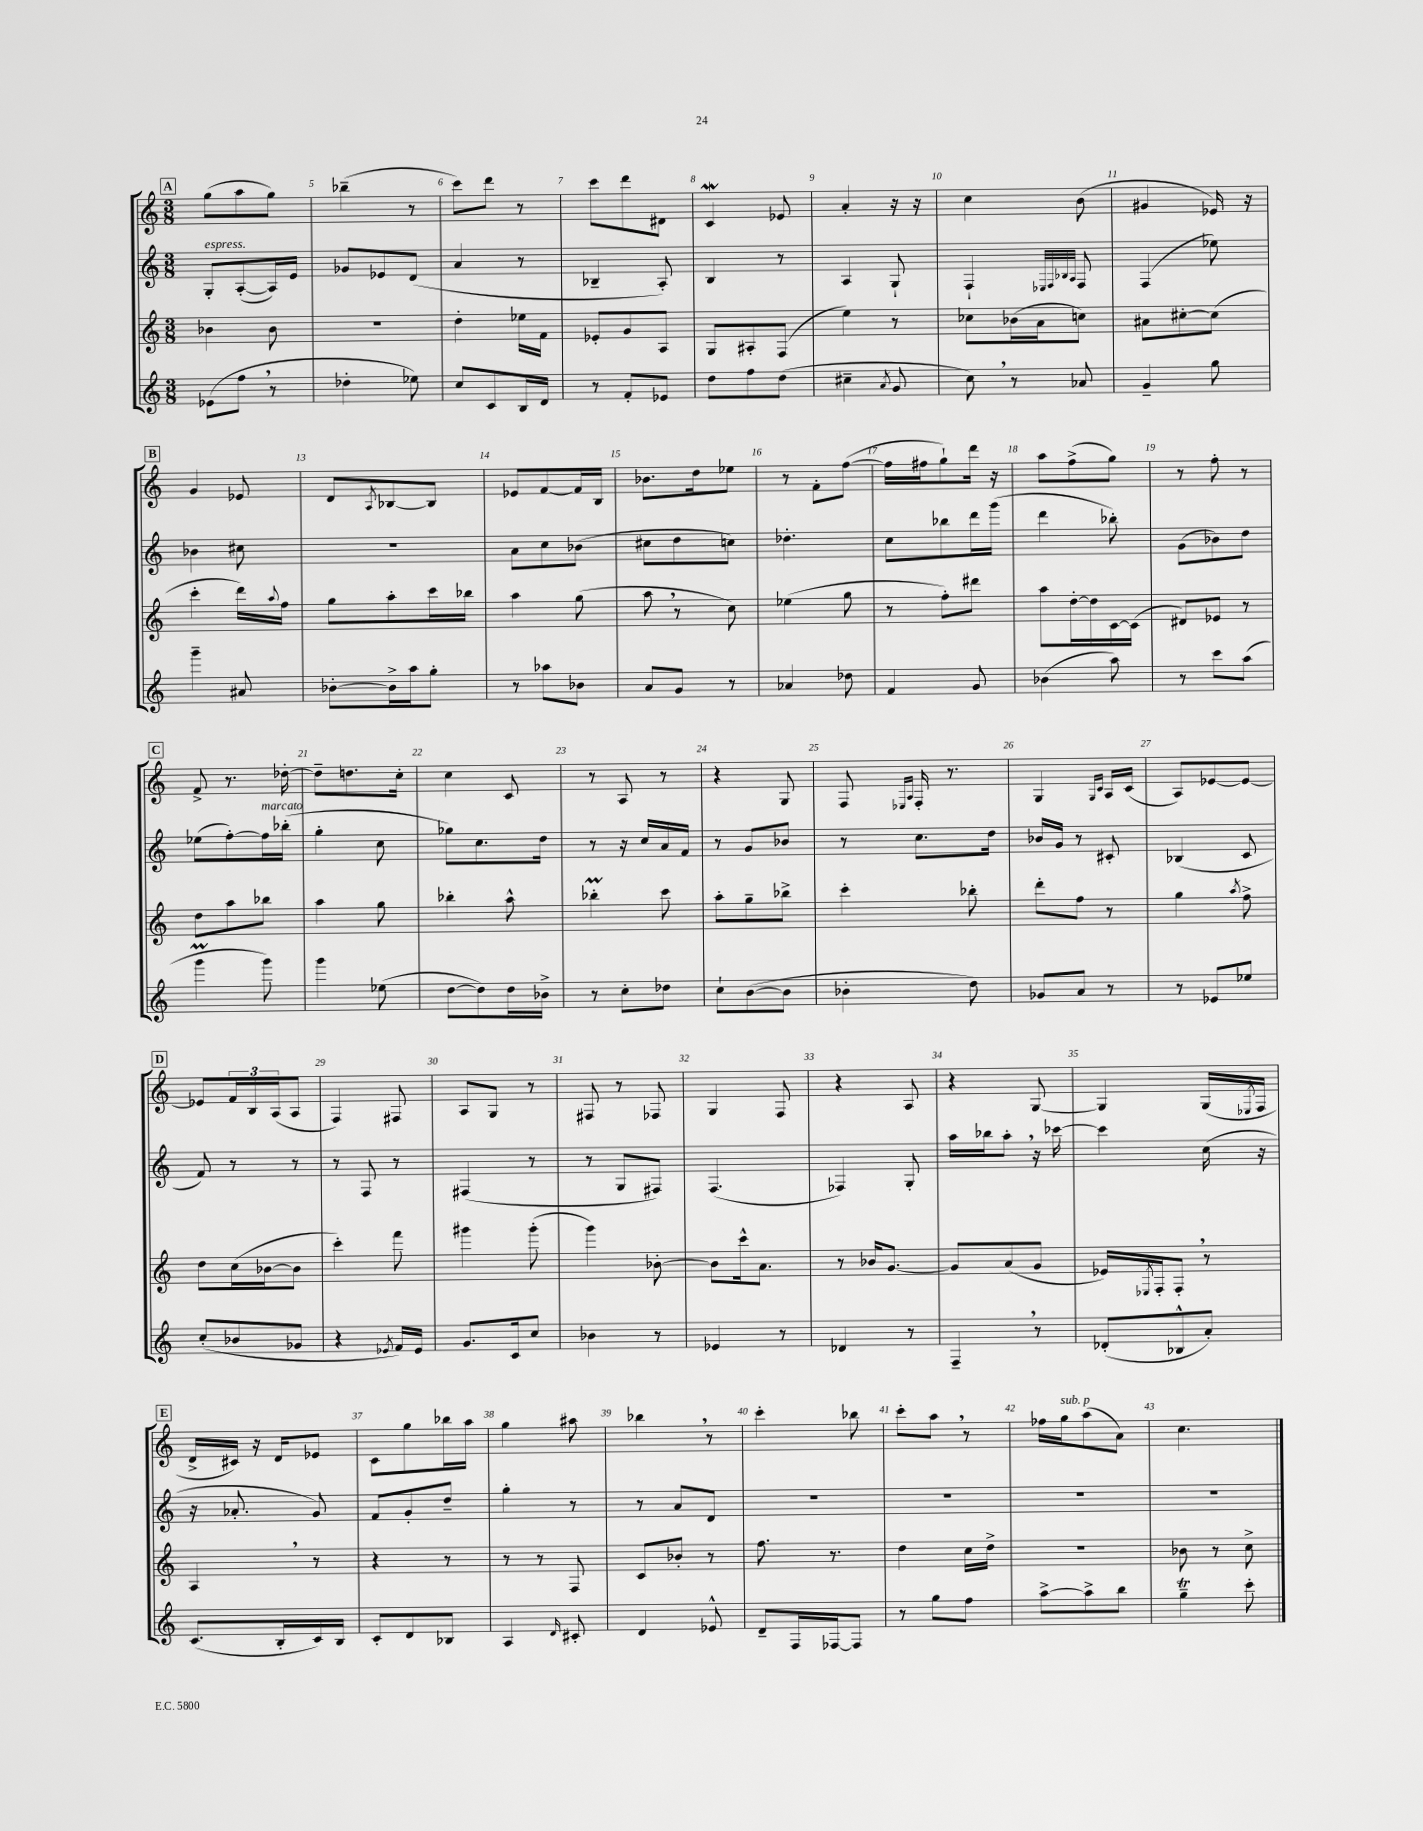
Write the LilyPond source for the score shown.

<<
\new StaffGroup <<
\new Staff = "s0" {
    \clef treble \key c \major \numericTimeSignature \time 3/8
    \mark \markup { \box "A" } g''8( a''8 g''8) |
    bes''4--( r8 |
    c'''8) d'''8 r8 |
    c'''8 d'''8 dis'8 |
    c'4\mordent ees'8 |
    a'4-. r16 r16 |
    c''4 b'8( |
    gis'4 ees'16) r16 |
    \mark \markup { \box "B" } g'4 ees'8 |
    d'8 \acciaccatura { a8 } bes8~ bes8 |
    ees'8 f'8~ f'16 b16 |
    bes'8. d''16 ees''8 |
    r8 f'8-. f''8~( |
    f''16 fis''16 g''8-!) d'''16 r16 |
    a''8 f''8->( g''8) |
    r8 f''8-. r8 |
    \mark \markup { \box "C" } f'8-> r8. des''16~-. |
    des''8-- d''8. c''16-. |
    c''4 c'8 |
    r8 a8 r8 |
    r4 g8 |
    f8 \grace { ees16 a16 } f16-. r8. |
    g4 \grace { g16 c'16 } a16 c'16( |
    a8) ees'8~ ees'8~ |
    \mark \markup { \box "D" } ees'8 \tuplet 3/2 { f'16 b16 a16( } a8 |
    f4) fis8 |
    a8 g8 r8 |
    fis8 r8 fes8 |
    g4 f8 |
    r4 a8 |
    r4 g8~ |
    g4 g16( \acciaccatura { ees8 } f16 |
    \mark \markup { \box "E" } d'16-> cis'16) r16 d'16 ees'8 |
    c'8 g''8 bes''16 a''16 |
    g''4 ais''8 |
    bes''4 \breathe r8 |
    c'''4-. bes''8 |
    c'''8-. a''8 \breathe r8 |
    fes''16 g''16^\markup { \italic "sub. p" } a''8( a'8) |
    c''4. \bar "|." |
}
\new Staff = "s1" {
    \clef treble \key c \major \numericTimeSignature \time 3/8
    \mark \markup { \box "A" } g8-.^\markup { \italic "espress." } a8~-.( a16) e'16 |
    ges'8 ees'8 d'8( |
    a'4 r8 |
    bes4-- a8-.) |
    b4 r8 |
    a4 g8-! |
    f4-! \grace { ees32 f32 bes32 a32 } f8 |
    f4( ees''8) |
    \mark \markup { \box "B" } bes'4 cis''8 |
    R4. |
    a'8 c''8 bes'8( |
    cis''8 d''8 c''8) |
    des''4.-. |
    c''8 bes''8 d'''16 g'''16( |
    d'''4 bes''8-.) |
    g'8( bes'8) d''8 |
    \mark \markup { \box "C" } ees''8( f''8~-.) f''16^\markup { \italic "marcato" } bes''16-.( |
    g''4-. c''8 |
    ges''8) c''8. d''16 |
    r8 r16 c''16 a'16 f'16 |
    r8 g'8 bes'8 |
    r8 c''8. d''16 |
    bes'16 g'16 r8 cis'8-. |
    bes4( c'8 |
    \mark \markup { \box "D" } f'8) r8 r8 |
    r8 f8 r8 |
    fis4( r8 |
    r8 g8 fis8) |
    f4.( |
    fes4) g8-. |
    a''16 bes''16 a''8-. \breathe r16 ces'''16~ |
    ces'''4 c''16( r16 |
    \mark \markup { \box "E" } r16 aes'8.-. g'8) |
    f'8 g'8-. d''8-- |
    g''4-. r8 |
    r8 a'8 d'8 |
    R4. |
    R4. |
    R4. |
    R4. \bar "|." |
}
\new Staff = "s2" {
    \clef treble \key c \major \numericTimeSignature \time 3/8
    \mark \markup { \box "A" } bes'4 bes'8 |
    R4. |
    d''4-. ees''16 f'16 |
    ees'8-. g'8 a8 |
    g8 ais8-. f8( |
    e''4) r8 |
    ces''8 bes'16( a'16 c''8) |
    ais'8 cis''8~-. cis''8( |
    \mark \markup { \box "B" } c'''4-. d'''16) \appoggiatura { a''8 } f''16 |
    g''8 a''8-. c'''16 bes''16 |
    a''4 g''8( |
    a''8 \breathe r8 c''8) |
    ees''4( g''8 |
    r8 f''8-.) dis'''8 |
    a''8 d''16~-. d''16 c'16~ c'16( |
    dis'8) ees'8 r8 |
    \mark \markup { \box "C" } d''8 a''8 bes''8 |
    a''4 g''8 |
    bes''4-. a''8-^ |
    bes''4-.\prall c'''8 |
    a''8-. g''8-- bes''8-> |
    c'''4-. bes''8-. |
    d'''8-. f''8 r8 |
    g''4 \acciaccatura { a''8 } f''8-> |
    \mark \markup { \box "D" } d''8 c''16( bes'16~ bes'8 |
    c'''4-.) f'''8 |
    gis'''4 gis'''8-.( |
    g'''4) bes'8~-. |
    bes'8 c'''16-^ a'8. |
    r8 bes'16 g'8.~ |
    g'8 a'8( g'8 |
    ees'16) \acciaccatura { ees8 } f16-. f8-. \breathe r8 |
    \mark \markup { \box "E" } a4 \breathe r8 |
    r4 r8 |
    r8 r8 f8 |
    c'8 bes'8-. r8 |
    f''8. r8. |
    d''4 c''16 d''16-> |
    R4. |
    bes'8 r8 c''8-> \bar "|." |
}
\new Staff = "s3" {
    \clef treble \key c \major \numericTimeSignature \time 3/8
    \mark \markup { \box "A" } ees'8( f''8 \breathe r8 |
    des''4-. ees''8) |
    c''8 c'8 b16 d'16 |
    r8 f'8-. ees'8 |
    d''8 f''8 d''8( |
    cis''4-- \acciaccatura { a'8 } g'8 |
    c''8) \breathe r8 aes'8 |
    g'4-- g''8 |
    \mark \markup { \box "B" } g'''4-- ais'8 |
    bes'8~-. bes'16-> a''16 g''8-. |
    r8 aes''8 bes'8 |
    a'8 g'8 r8 |
    aes'4 des''8 |
    f'4 g'8 |
    bes'4( a''8) |
    r8 c'''8 a''8( |
    \mark \markup { \box "C" } g'''4\prall g'''8) |
    g'''4 ees''8( |
    d''8~ d''8) d''16 bes'16-> |
    r8 c''8-. des''8 |
    c''8-! b'8~( b'8 |
    bes'4-. d''8) |
    ges'8 a'8 r8 |
    r8 ees'8 ees''8 |
    \mark \markup { \box "D" } c''8-.( bes'8 ges'8 |
    r4 \acciaccatura { ees'8 } f'16) ees'16 |
    g'8. c'16 c''8 |
    bes'4 r8 |
    ees'4 r8 |
    des'4 r8 |
    f4-- \breathe r8 |
    des'8-.( bes8-^ a'8-.) |
    \mark \markup { \box "E" } c'8.( b16-. c'16) b16 |
    c'8-. d'8 bes8 |
    a4 \grace { d'16 } cis'8-. |
    d'4 ees'8-^ |
    d'8-- f16 fes16~ fes8 |
    r8 g''8 f''8 |
    a''8~-> a''8-> b''8 |
    g''4--\trill c'''8-. \bar "|." |
}
>>
>>
\layout { \context { \Score currentBarNumber = #4 \override BarNumber.break-visibility = ##(#f #t #t) barNumberVisibility = #all-bar-numbers-visible } }
